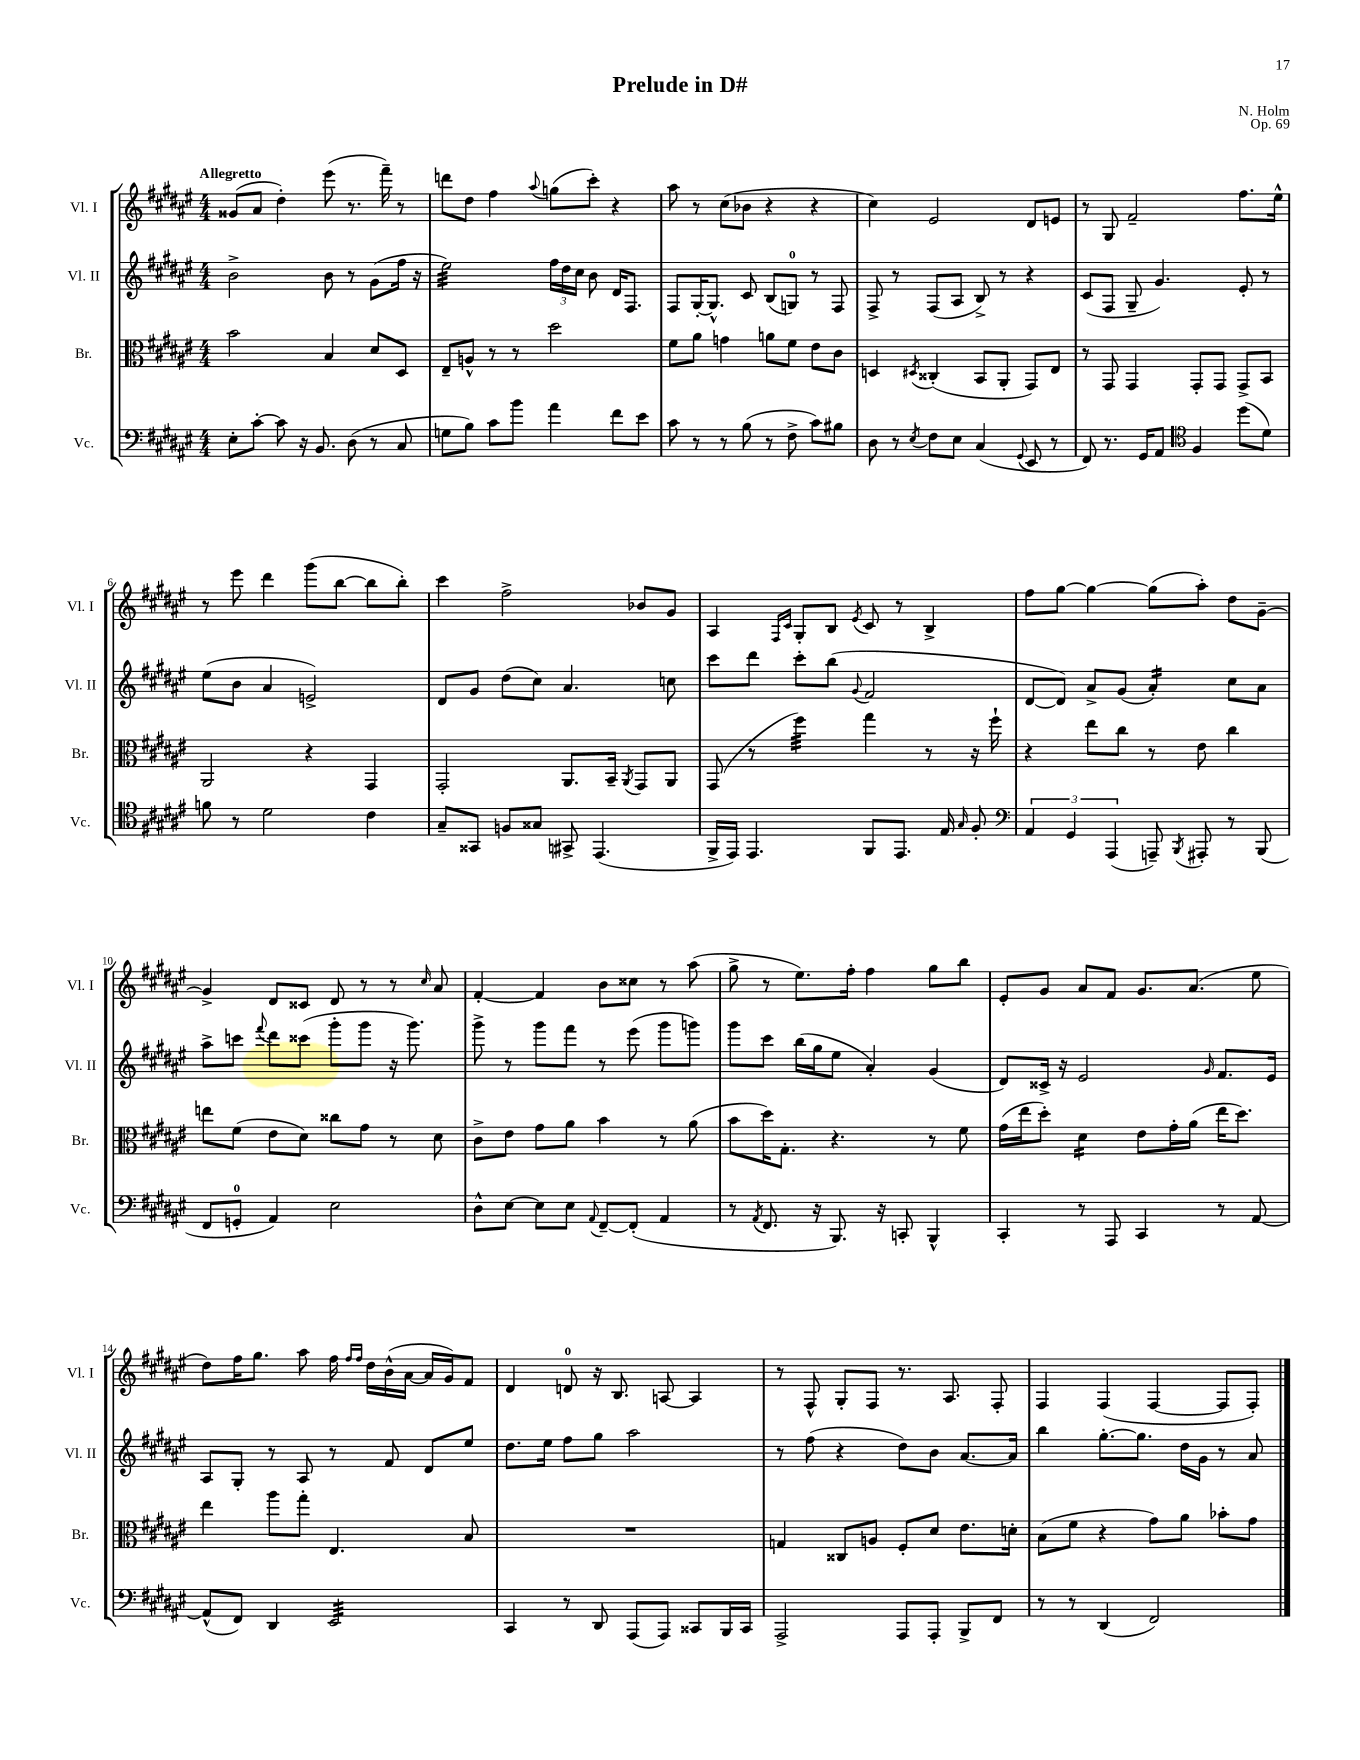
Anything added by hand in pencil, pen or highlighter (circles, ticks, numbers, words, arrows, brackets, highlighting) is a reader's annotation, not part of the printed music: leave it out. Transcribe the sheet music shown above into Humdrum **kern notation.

**kern	**kern	**kern	**kern
*staff4	*staff3	*staff2	*staff1
*clefF4	*clefC3	*clefG2	*clefG2
*k[f#c#g#d#a#e#]	*k[f#c#g#d#a#e#]	*k[f#c#g#d#a#e#]	*k[f#c#g#d#a#e#]
*M4/4	*M4/4	*M4/4	*M4/4
8E#'	2b	2b^	(8g##
[8c#'	.	.	8a#
8c#]	.	.	4dd#')
16r	.	.	.
8.BB	.	.	.
.	4B	8b	(8eee#
(8D#	.	8r	8.r
8r	8d#	(8g#	.
.	.	.	16fff#~)
8C#	8D#	16ff#	8r
.	.	16r	.
=	=	=	=
8G	8E#~	2ee#)	8ddd
8B)	8A^^	.	8dd#
8c#	8r	.	4ff#
8b	8r	.	.
.	.	.	8qqaa#
4a#	2dd#	24ff#	(8gg
.	.	24dd#	.
.	.	24cc#	.
.	.	8b	8ccc#')
8f#	.	16d#	4r
.	.	8.F#	.
8e#	.	.	.
=	=	=	=
8c#	8f#	8F#	8aa#
8r	8a#	[16G#'	8r
.	.	8.G#^^]	.
8r	4g	.	(8cc#
(8B	.	8c#	8b-
8r	8a	(8B	4r
8F#^	8f#	8G)	.
8c#)	8e#	8r	4r
8B#	8c#	8F#	.
=	=	=	=
8D#	4D	8F#^	4cc#)
8r	.	8r	.
8qE#	8qD#	.	.
8F#	(4C##'	(8F#	2e#
8E#	.	8A#	.
(4C#	8BB	8B^)	.
.	8AA#'	8r	.
8qqGG#	.	.	.
8EE#	8GG#)	4r	8d#
8r	8E#	.	8e
=	=	=	=
8FF#)	8r	(8c#	8r
8.r	8GG#	8F#	8G#
.	4GG#	8G#~	2f#~
16GG#	.	.	.
8AA#	.	4.g#)	.
*clefC4	*	*	*
4F#	8GG#'	.	.
.	8GG#	.	.
(8dd#	8GG#^	8e#'	8.ff#
8d#)	8BB	8r	.
.	.	.	16ee#^^
=	=	=	=
8f	2AA#	(8ee#	8r
8r	.	8b	8eee#
2d#	.	4a#	4ddd#
.	4r	2e^)	(8ggg#
.	.	.	[8bb
4c#	4GG#	.	8bb]
.	.	.	8bb')
=	=	=	=
8G#~	2GG#'	8d#	4ccc#
8GG##	.	8g#	.
8F	.	(8dd#	2ff#^
8G##	.	8cc#)	.
8GG#^	8.AA#	4.a#	.
(4.EE#	.	.	.
.	16BB~	.	.
.	8qAA#	.	.
.	8GG#	.	8b-
.	8AA#	8cc	8g#
=	=	=	=
16FF#^	(8GG#	8ccc#	4A#
16EE#)	.	.	.
4.EE#	8r	8ddd#	.
.	.	.	16qqF#
.	.	.	16qqc#
.	4ff#)	8ccc#'	8G#'
.	.	(8bb	8B
.	.	8qqg#	8qe#
8FF#	4gg#	2f#	8c#
8.EE#	.	.	8r
.	8r	.	4B^
16E#	.	.	.
16qqG#	.	.	.
8F#'	16r	.	.
.	16ff#`	.	.
=	=	=	=
*clefF4	*	*	*
6AA#	4r	[8d#	8ff#
.	.	8d#])	[8gg#
6GG#	.	.	.
.	8ee#	8a#^	4gg#_
(6AAA#	.	.	.
.	8cc#	(8g#	.
8AAA~)	8r	4a#')	(8gg#]
8qBBB	.	.	.
8AAA#'	8e#	.	8aa#')
8r	4cc#	8cc#	8dd#
(8BBB	.	8a#	[8g#~
=	=	=	=
8FF#	8ee	8aa#^	4g#^]
8GG'	(8f#	8ccc	.
.	.	8qqfff#	.
4AA#)	8e#	8ddd#	8d#
.	8d#)	(8ccc##	8c##
2E#	8cc##	8ggg#'	8d#
.	8g#	8ggg#	8r
.	8r	16r	8r
.	.	8.ggg#)	.
.	.	.	16qqcc#
.	8d#	.	8a#
=	=	=	=
8D#^^	8c#^	8ggg#^	[4f#'
[8E#	8e#	8r	.
8E#]	8g#	8ggg#	4f#]
8E#	8a#	8fff#	.
8qqAA#	.	.	.
[8FF#~	4b	8r	8b
(8FF#']	.	(8eee#	8cc##
4AA#	8r	8ggg#	8r
.	(8a#	8ggg)	(8aa#
=	=	=	=
8r	8b	8ggg#	8gg#^
8qAA#	.	.	.
8.FF#	16dd#)	8ccc#	8r
.	8.G#'	.	.
.	.	(16bb	8.ee#)
16r	.	16gg#	.
8.BBB)	4.r	8ee#	.
.	.	.	16ff#'
.	.	4a#')	4ff#
16r	.	.	.
8CC'	.	.	.
4BBB^^	8r	(4g#	8gg#
.	8f#	.	8bb
=	=	=	=
4CC#'	(16g#	8d#)	8e#'
.	16ee#	.	.
.	8dd#')	16c##^	8g#
.	.	16r	.
8r	4d#	2e#	8a#
8AAA#	.	.	8f#
4CC#	8e#	.	8.g#
.	16g#'	.	.
.	(16a#	.	(8.a#
.	.	16qqg#	.
8r	16ee#	8.f#	.
.	8.dd#)	.	.
[8AA#	.	.	8ee#
.	.	16e#	.
=	=	=	=
(8AA#^^]	4ee#	8A#	8dd#)
8FF#)	.	8G#'	16ff#
.	.	.	8.gg#
4DD#	8aa#	8r	.
.	8gg#'	8A#	8aa#
2EE#	4.E#	8r	16ff#
.	.	.	16qqff#
.	.	.	16qqff#
.	.	.	16dd#
.	.	8f#	(16b^^
.	.	.	[16a#
.	.	8d#	16a#]
.	.	.	16g#)
.	8B	8ee#	8f#
=	=	=	=
4CC#	1r	8.dd#	4d#
.	.	16ee#	.
8r	.	8ff#	8d
8DD#	.	8gg#	16r
.	.	.	8.B
(8AAA#	.	2aa#	.
8AAA#)	.	.	[8A
8CC##	.	.	4A]
16BBB	.	.	.
16CC##	.	.	.
=	=	=	=
2AAA#^	4G	8r	8r
.	.	(8ff#	8F#^^
.	8C##	4r	8G#'
.	8A	.	8F#
8AAA#	8F#'	8dd#)	8.r
8AAA#'	8d#	8b	.
.	.	.	8.A#
8BBB^	8.e#	[8.a#	.
8FF#	.	.	8F#'
.	16d'	16a#]	.
=	=	=	=
8r	(8B	4bb	4F#
8r	8f#	.	.
(4DD#	4r	[8.gg#'	(4F#
.	.	8.gg#]	.
2FF#)	8g#)	.	[4F#
.	8a#	16dd#	.
.	.	16g#	.
.	8b-'	8r	8F#]
.	8g#	8a#	8F#')
==	==	==	==
*-	*-	*-	*-
